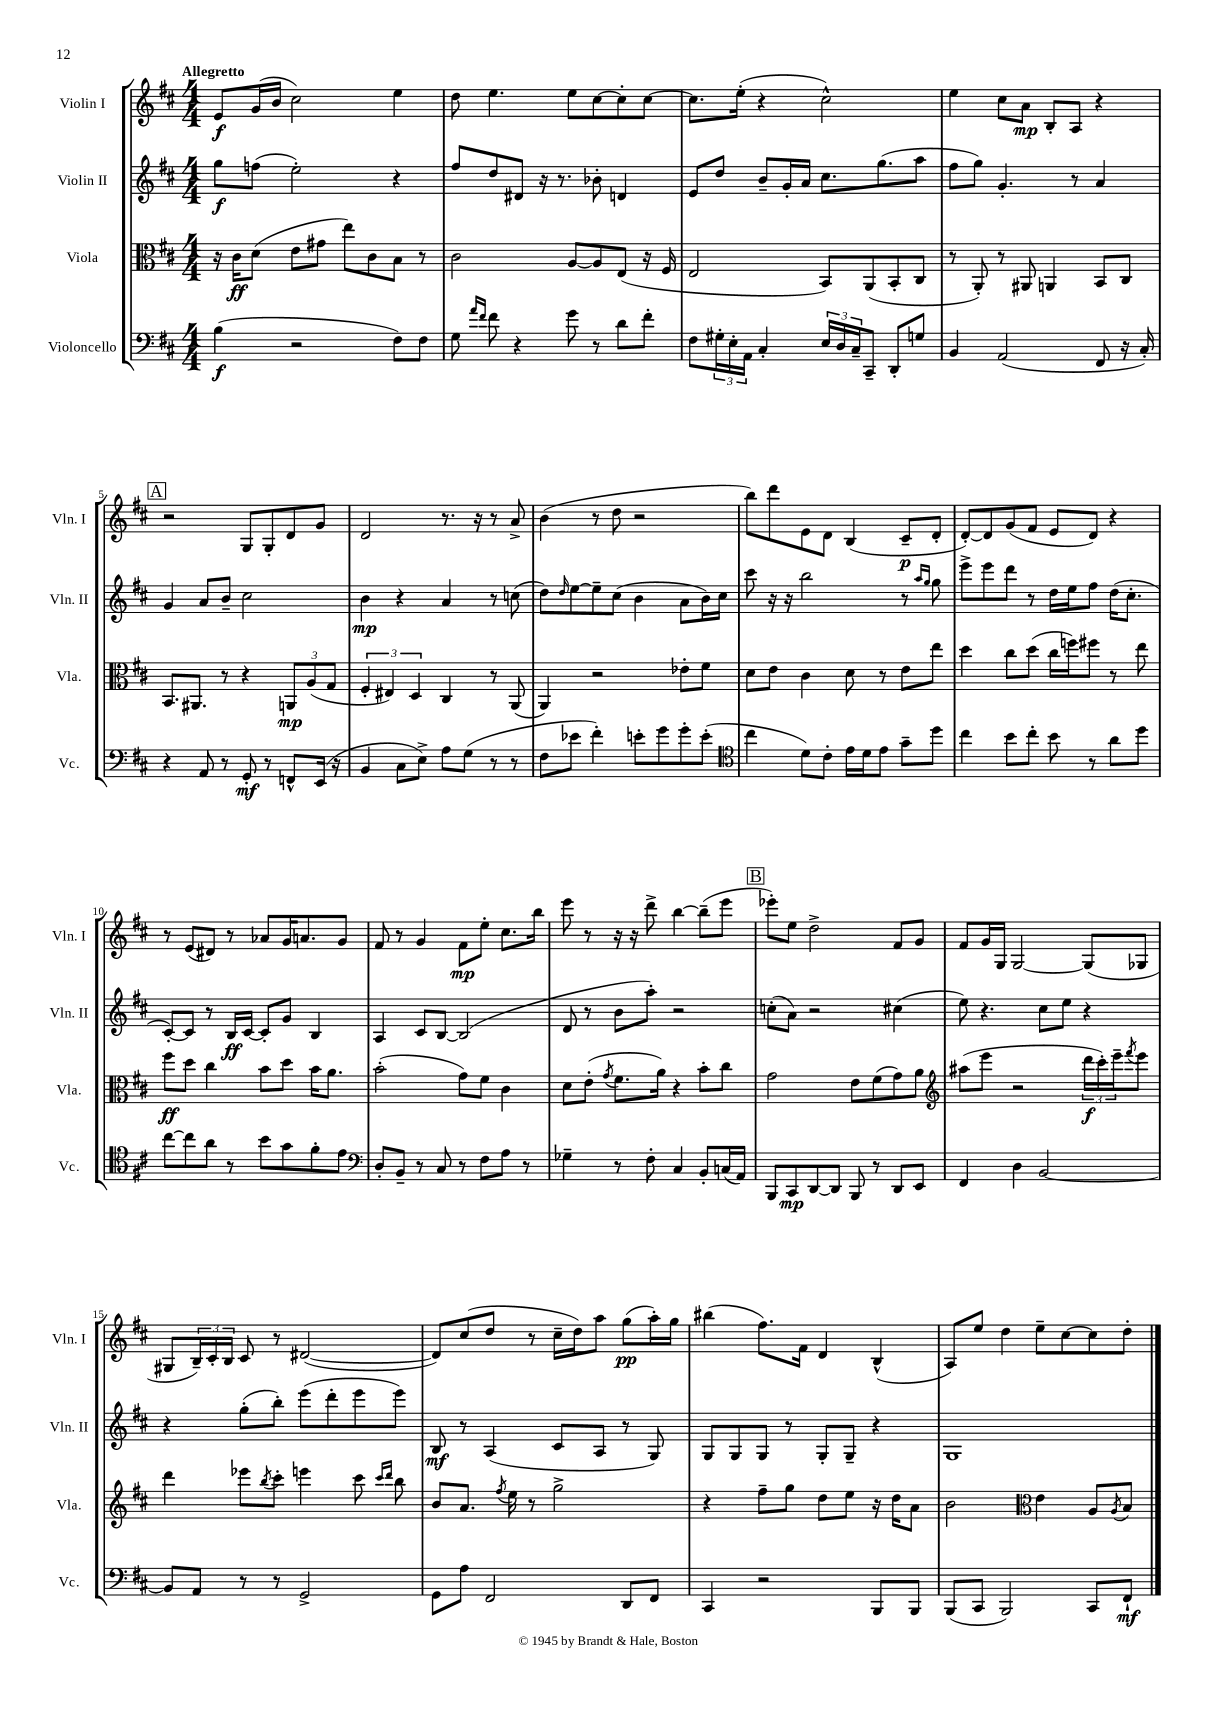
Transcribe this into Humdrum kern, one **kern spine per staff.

**kern	**kern	**kern	**kern
*staff4	*staff3	*staff2	*staff1
*clefF4	*clefC3	*clefG2	*clefG2
*k[f#c#]	*k[f#c#]	*k[f#c#]	*k[f#c#]
*M4/4	*M4/4	*M4/4	*M4/4
(4B	16r	8gg	8e
.	16c#	.	.
.	(8d	(8ff	(16g
.	.	.	16b
2r	8e	2ee')	2cc#)
.	8g#	.	.
.	8ee)	.	.
.	8c#	.	.
8F#)	8B	4r	4ee
8F#	8r	.	.
=	=	=	=
8G	2c#	8ff#	8dd
16qqa	.	.	.
16qqf#	.	.	.
8f#	.	8dd	4.ee
4r	.	8d#	.
.	.	16r	.
.	.	8.r	.
8g	[8A	.	8ee
8r	8A]	8b-'	[8cc#
8d	(8E	4d	8cc#']
8f#'	16r	.	[8cc#
.	16F#	.	.
=	=	=	=
8F#	2E	8e	8.cc#]
24G#'	.	8dd	.
24E'	.	.	.
.	.	.	(16ee'
24AA	.	.	.
4C#'	.	8b~	4r
.	.	16g'	.
.	.	16a	.
24E	8BB)	8.cc#	2cc#^^)
24D	.	.	.
24C#~	.	.	.
8CC#~	(8AA	.	.
.	.	(8.gg	.
8DD'	8BB'	.	.
8G	8C#	8aa	.
=	=	=	=
4BB	8r	8ff#	4ee
.	8AA')	8gg)	.
(2AA	8r	4.g'	8cc#
.	8AA#	.	8a
.	4AA	.	8B'
.	.	8r	8A
8FF#	8BB	4a	4r
16r	8C#	.	.
16C#')	.	.	.
=	=	=	=
4r	8.BB	4g	2r
.	8.AA#	.	.
8AA	.	8a	.
8r	8r	8b~	.
8GG'	4r	2cc#	8G
8r	.	.	8G'
8FF^^	12AA	.	8d
.	(12A	.	.
(16EE	.	.	8g
.	12G	.	.
16r	.	.	.
=	=	=	=
4BB	6F#'	4b	2d
.	6E#)	.	.
8C#	.	4r	.
.	6D	.	.
8E^)	.	.	.
8A	4C#	4a	8.r
(8G	.	.	.
.	.	.	16r
8r	8r	8r	8r
8r	(8AA	(8cc	8a^
=	=	=	=
8F#	4AA)	8dd)	(4b
.	.	16qqdd	.
8e-	.	[8ee	.
4f#')	2r	8ee~]	8r
.	.	(8cc#	8dd
8e'	.	4b	2r
8g	.	.	.
8g'	8e-'	8a	.
(8e'	8f#	16b)	.
.	.	16cc#	.
=	=	=	=
*clefC4	*	*	*
4cc#	8d	8ccc#	8bb)
.	8e	16r	8ddd
.	.	16r	.
8d)	4c#	2bb	8e
8c#'	.	.	8d
16e	8d	.	(4B
16d	.	.	.
8e	8r	.	.
8g~	8e	8r	8c#~
.	.	16qqaa	.
.	.	16qqgg	.
8dd	8ee	8gg	8d'
=	=	=	=
4cc#	4dd	8eee^	[8d')
.	.	8eee	8d]
8b	8cc#	8ddd	(8g
8cc#'	(8dd	8r	8f#
8b	16cc#	16dd	8e
.	16ff)	16ee	.
8r	8ff#	8ff#	8d)
8a	8r	(16dd	4r
.	.	8.cc#'	.
8dd	8ee	.	.
=	=	=	=
[8cc#	8ff#	[8c#')	8r
8cc#]	8dd	8c#]	(8e
8a	4cc#	8r	8d#)
8r	.	16B	8r
.	.	[16c#	.
8b	8b	8c#']	8a-
8g	8dd	8g	16g
.	.	.	8.a
8f#'	16b	4B	.
.	8.a	.	.
8e	.	.	8g
=	=	=	=
*clefF4	*	*	*
8D'	(2b'	4A	8f#
8BB~	.	.	8r
8r	.	8c#	4g
8C#	.	[8B	.
8r	8g)	(2B]	8f#
8F#	8f#	.	8ee'
8A	4c#	.	8.cc#
8r	.	.	.
.	.	.	16bb
=	=	=	=
4G-~	8d	8d	8eee
.	(8e'	8r	8r
.	8qg	.	.
8r	8.f#	8b	16r
.	.	.	16r
8F#'	.	8aa')	8ddd^
.	16a)	.	.
4C#	4r	2r	[4bb
8BB'	8b'	.	(8bb~]
(16C	8cc#	.	8eee
16AA)	.	.	.
=	=	=	=
8BBB	2g	(8cc'	8eee-')
8CC#	.	8a)	8ee
[8DD	.	2r	2dd^
8DD]	.	.	.
8BBB	8e	.	.
8r	(8f#	.	.
8DD	8g)	(4cc#	8f#
8EE	8a	.	8g
=	=	=	=
*	*clefG2	*	*
4FF#	(8aa#	8ee)	8f#
.	8eee	4.r	16g
.	.	.	16G
4D	2r	.	[2G
[2BB	.	8cc#	.
.	.	8ee	.
.	24ddd	4r	(8G]
.	24ccc#')	.	.
.	24eee~	.	.
.	8qfff#	.	.
.	8eee	.	8G-
=	=	=	=
8BB]	4ddd	4r	8G#
8AA	.	.	24B~)
.	.	.	24c#'
.	.	.	24B
8r	8eee-	(8gg'	8c#
.	8qbb	.	.
8r	8ccc#'	8bb')	8r
2GG^	4eee	(8eee	([2d#
.	.	8ddd'	.
.	8ccc#	8eee	.
.	16qqccc#	.	.
.	16qqddd	.	.
.	8bb	8eee)	.
=	=	=	=
8GG	8b	8B	8d#])
8A	8.a	8r	(8cc#
2FF#	.	(4A	8dd
.	8qff#	.	.
.	16ee	.	.
.	8r	.	8r
.	2gg^	8c#	16cc#~
.	.	.	16dd)
.	.	8A	8aa
8DD	.	8r	(8gg
8FF#	.	8G)	16aa')
.	.	.	16gg
=	=	=	=
4CC#	4r	8G	(4bb#
.	.	8G	.
2r	8ff#~	8G	8.ff#)
.	8gg	8r	.
.	.	.	16f#
.	8dd	8G'	4d
.	8ee	8G~	.
8BBB	16r	4r	(4B^^
.	16dd	.	.
8BBB	8a	.	.
=	=	=	=
(8BBB	2b	1G	8A)
8CC#	.	.	8ee
2BBB)	.	.	4dd
*	*clefC3	*	*
.	4e	.	8ee~
.	.	.	[8cc#
8CC#	8A	.	8cc#]
.	8qA	.	.
8FF#`	8B	.	8dd'
==	==	==	==
*-	*-	*-	*-
